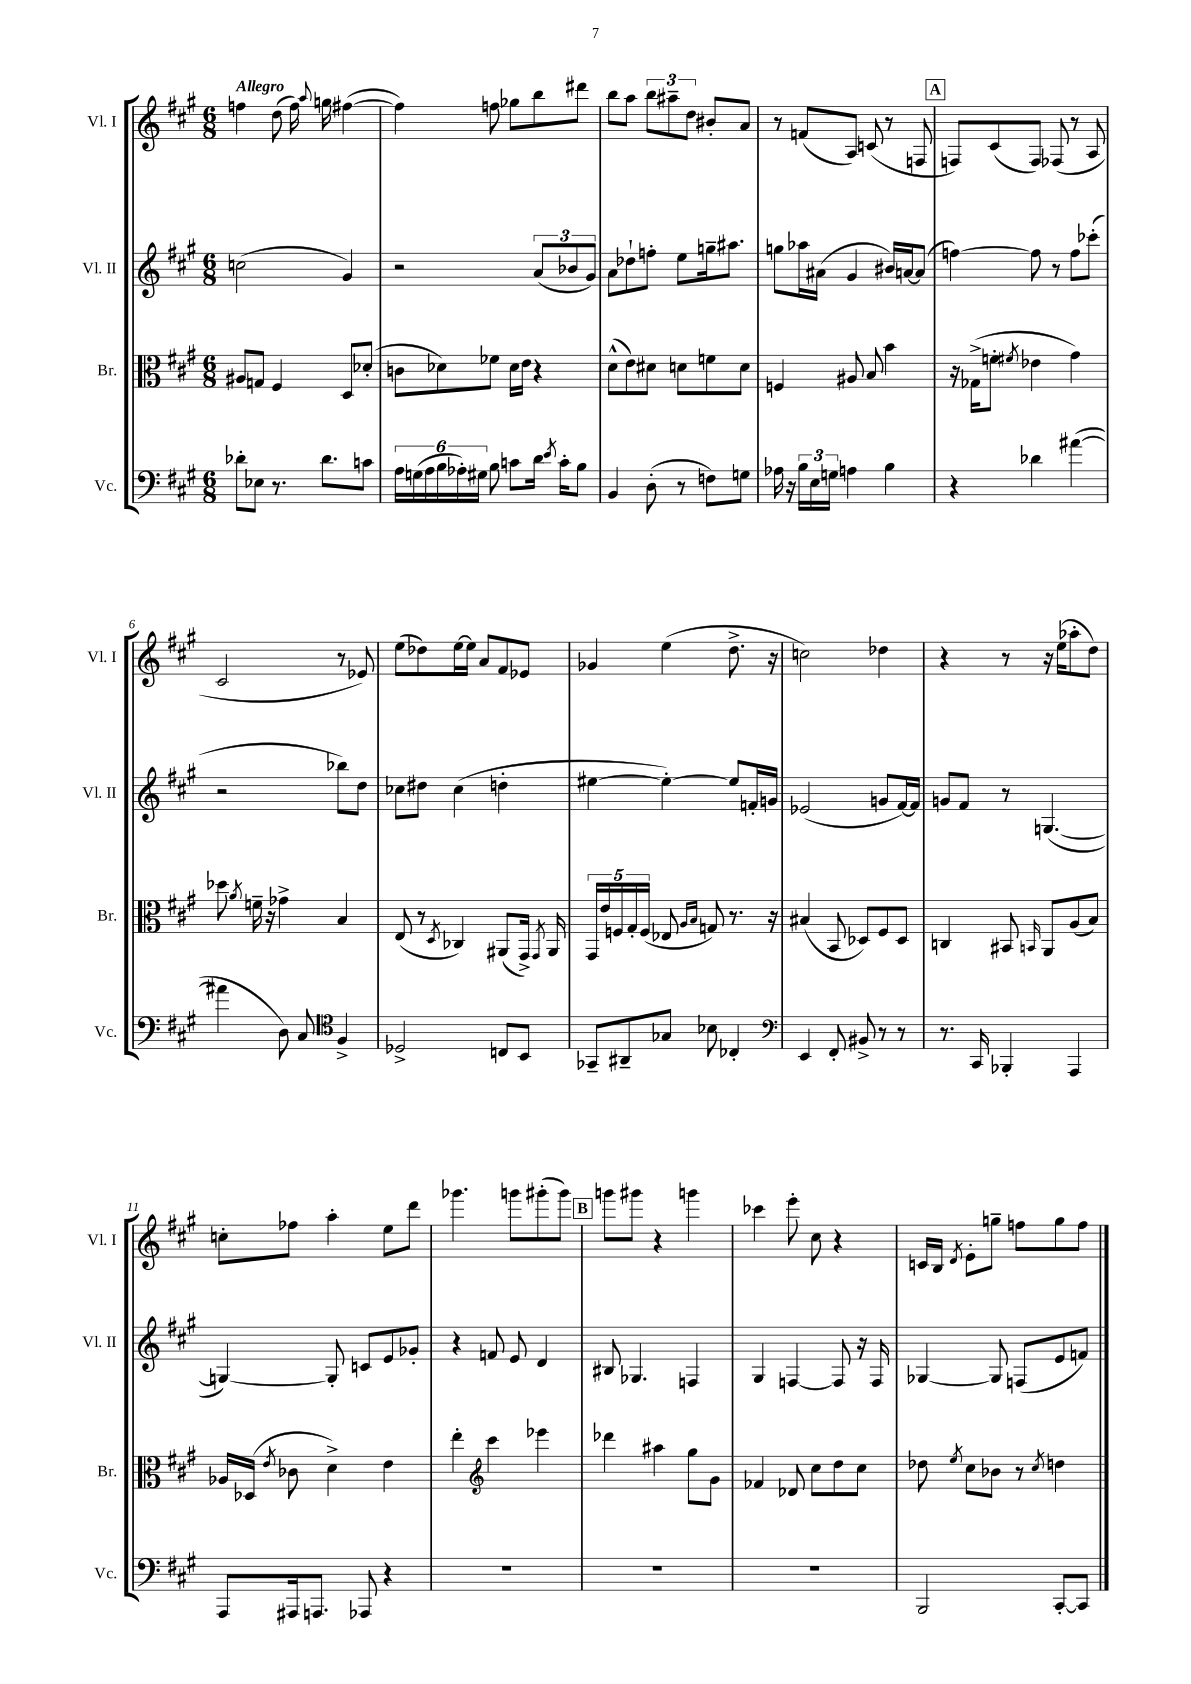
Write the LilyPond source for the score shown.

<<
\new StaffGroup <<
\new Staff = "s0" \with { instrumentName = "Vl. I" shortInstrumentName = "Vl. I" } {
    \clef treble \key a \major \numericTimeSignature \time 6/8 \tempo "Allegro"
    \autoBeamOff f''4 d''8( f''16) \appoggiatura { a''8 } g''16 fis''4~( |
    fis''4) f''8 ges''8[ b''8 dis'''8] |
    b''8[ a''8] \tuplet 3/2 { b''8[ ais''8-- d''8] } bis'8[-. a'8] |
    r8 f'8[( a8]) c'8( r8 f8 |
    \mark \markup { \box "A" } f8[) cis'8( f8]) fes8( r8 a8 |
    cis'2 r8 ees'8) |
    e''8[( des''8) e''16~ e''16] a'8[ fis'8 ees'8] |
    ges'4 e''4( d''8.-> r16 |
    c''2) des''4 |
    r4 r8 r16 e''16[( aes''8-. d''8]) |
    c''8[-. fes''8] a''4-. e''8[ d'''8] |
    ges'''4. g'''8[ gis'''8-.( gis'''8]) |
    \mark \markup { \box "B" } g'''8[ gis'''8] r4 g'''4 |
    ces'''4 e'''8-. cis''8 r4 |
    c'16[ b16] \acciaccatura { d'8 } e'8[-. g''8]-- f''8[ g''8 f''8] \bar "|." |
}
\new Staff = "s1" \with { instrumentName = "Vl. II" shortInstrumentName = "Vl. II" } {
    \clef treble \key a \major \numericTimeSignature \time 6/8
    \autoBeamOff c''2( gis'4) |
    r2 \tuplet 3/2 { a'8[( bes'8 gis'8]) } |
    a'8[ des''8-! f''8]-. e''8[ g''16-- ais''8.] |
    g''8[ aes''16 ais'16]( gis'4 bis'16[) a'16~ a'8]( |
    \mark \markup { \box "A" } f''4~) f''8 r8 f''8[ ces'''8]-.( |
    r2 bes''8[) d''8] |
    ces''8[ dis''8] ces''4( d''4-. |
    eis''4~ eis''4~-.) eis''8[ f'16-. g'16] |
    ees'2( g'8[ fis'16~) fis'16] |
    g'8[ fis'8] r8 g4.~( |
    g4~) g8-. c'8[ e'8 ges'8]-. |
    r4 f'8 e'8 d'4 |
    \mark \markup { \box "B" } bis8 ges4. f4 |
    gis4 f4~ f8 r16 f16 |
    ges4~ ges8 f8[( e'8 f'8]) \bar "|." |
}
\new Staff = "s2" \with { instrumentName = "Br." shortInstrumentName = "Br." } {
    \clef alto \key a \major \numericTimeSignature \time 6/8
    \autoBeamOff ais8[ g8] fis4 d8[ des'8]-.( |
    c'8[ des'8) fes'8] des'16[ e'16] r4 |
    d'8[-^( e'8) dis'8] d'8[ f'8 d'8] |
    f4 ais8 b8 b'4 |
    \mark \markup { \box "A" } r16 ges16[->( f'8]-. \acciaccatura { fis'8 } ees'4 gis'4) |
    des''8 \acciaccatura { a'8 } f'16-- r16 ges'4-> b4 |
    e8( r8 \acciaccatura { d8 } ces4) ais,8[( gis,16]->) \acciaccatura { gis,8 } ais,16 |
    \tuplet 5/4 { gis,16[ e'16 f16 gis16-. f16]( } ees8 \grace { a16[ b16] } g8) r8. r16 |
    bis4( b,8 des8[) fis8 des8] |
    c4 bis,8 \grace { b,16 } a,8[ a8( b8]) |
    aes16[ des16]( \acciaccatura { e'8 } ces'8 d'4->) e'4 |
    e''4-. \clef treble cis'''4 ees'''4 |
    \mark \markup { \box "B" } des'''4 ais''4 gis''8[ gis'8] |
    fes'4 des'8 cis''8[ d''8 cis''8] |
    des''8 \acciaccatura { e''8 } cis''8[ bes'8] r8 \acciaccatura { cis''8 } d''4 \bar "|." |
}
\new Staff = "s3" \with { instrumentName = "Vc." shortInstrumentName = "Vc." } {
    \clef bass \key a \major \numericTimeSignature \time 6/8
    \autoBeamOff des'8[-. ees8] r8. des'8.[ c'8] |
    \tuplet 6/4 { a16[ g16( a16 b16 aes16-.) gis16] } b8 c'8[ d'16] \acciaccatura { e'8 } c'16[-. b8] |
    b,4 d8-.( r8 f8[) g8] |
    aes16 r16 \tuplet 3/2 { b16[ e16 g16] } a4 b4 |
    \mark \markup { \box "A" } r4 des'4 ais'4~( |
    ais'4 d8) cis8 \clef tenor fis4-> |
    des2-> c8[ b,8] |
    ges,8[-- ais,8-- ges8] bes8 ces4-. |
    \clef bass e,4 fis,8-. bis,8-> r8 r8 |
    r8. cis,16 bes,,4-. a,,4 |
    a,,8[ ais,,16 a,,8.] aes,,8 r4 |
    R2. |
    \mark \markup { \box "B" } R2. |
    R2. |
    b,,2 cis,8[~-. cis,8] \bar "|." |
}
>>
>>
